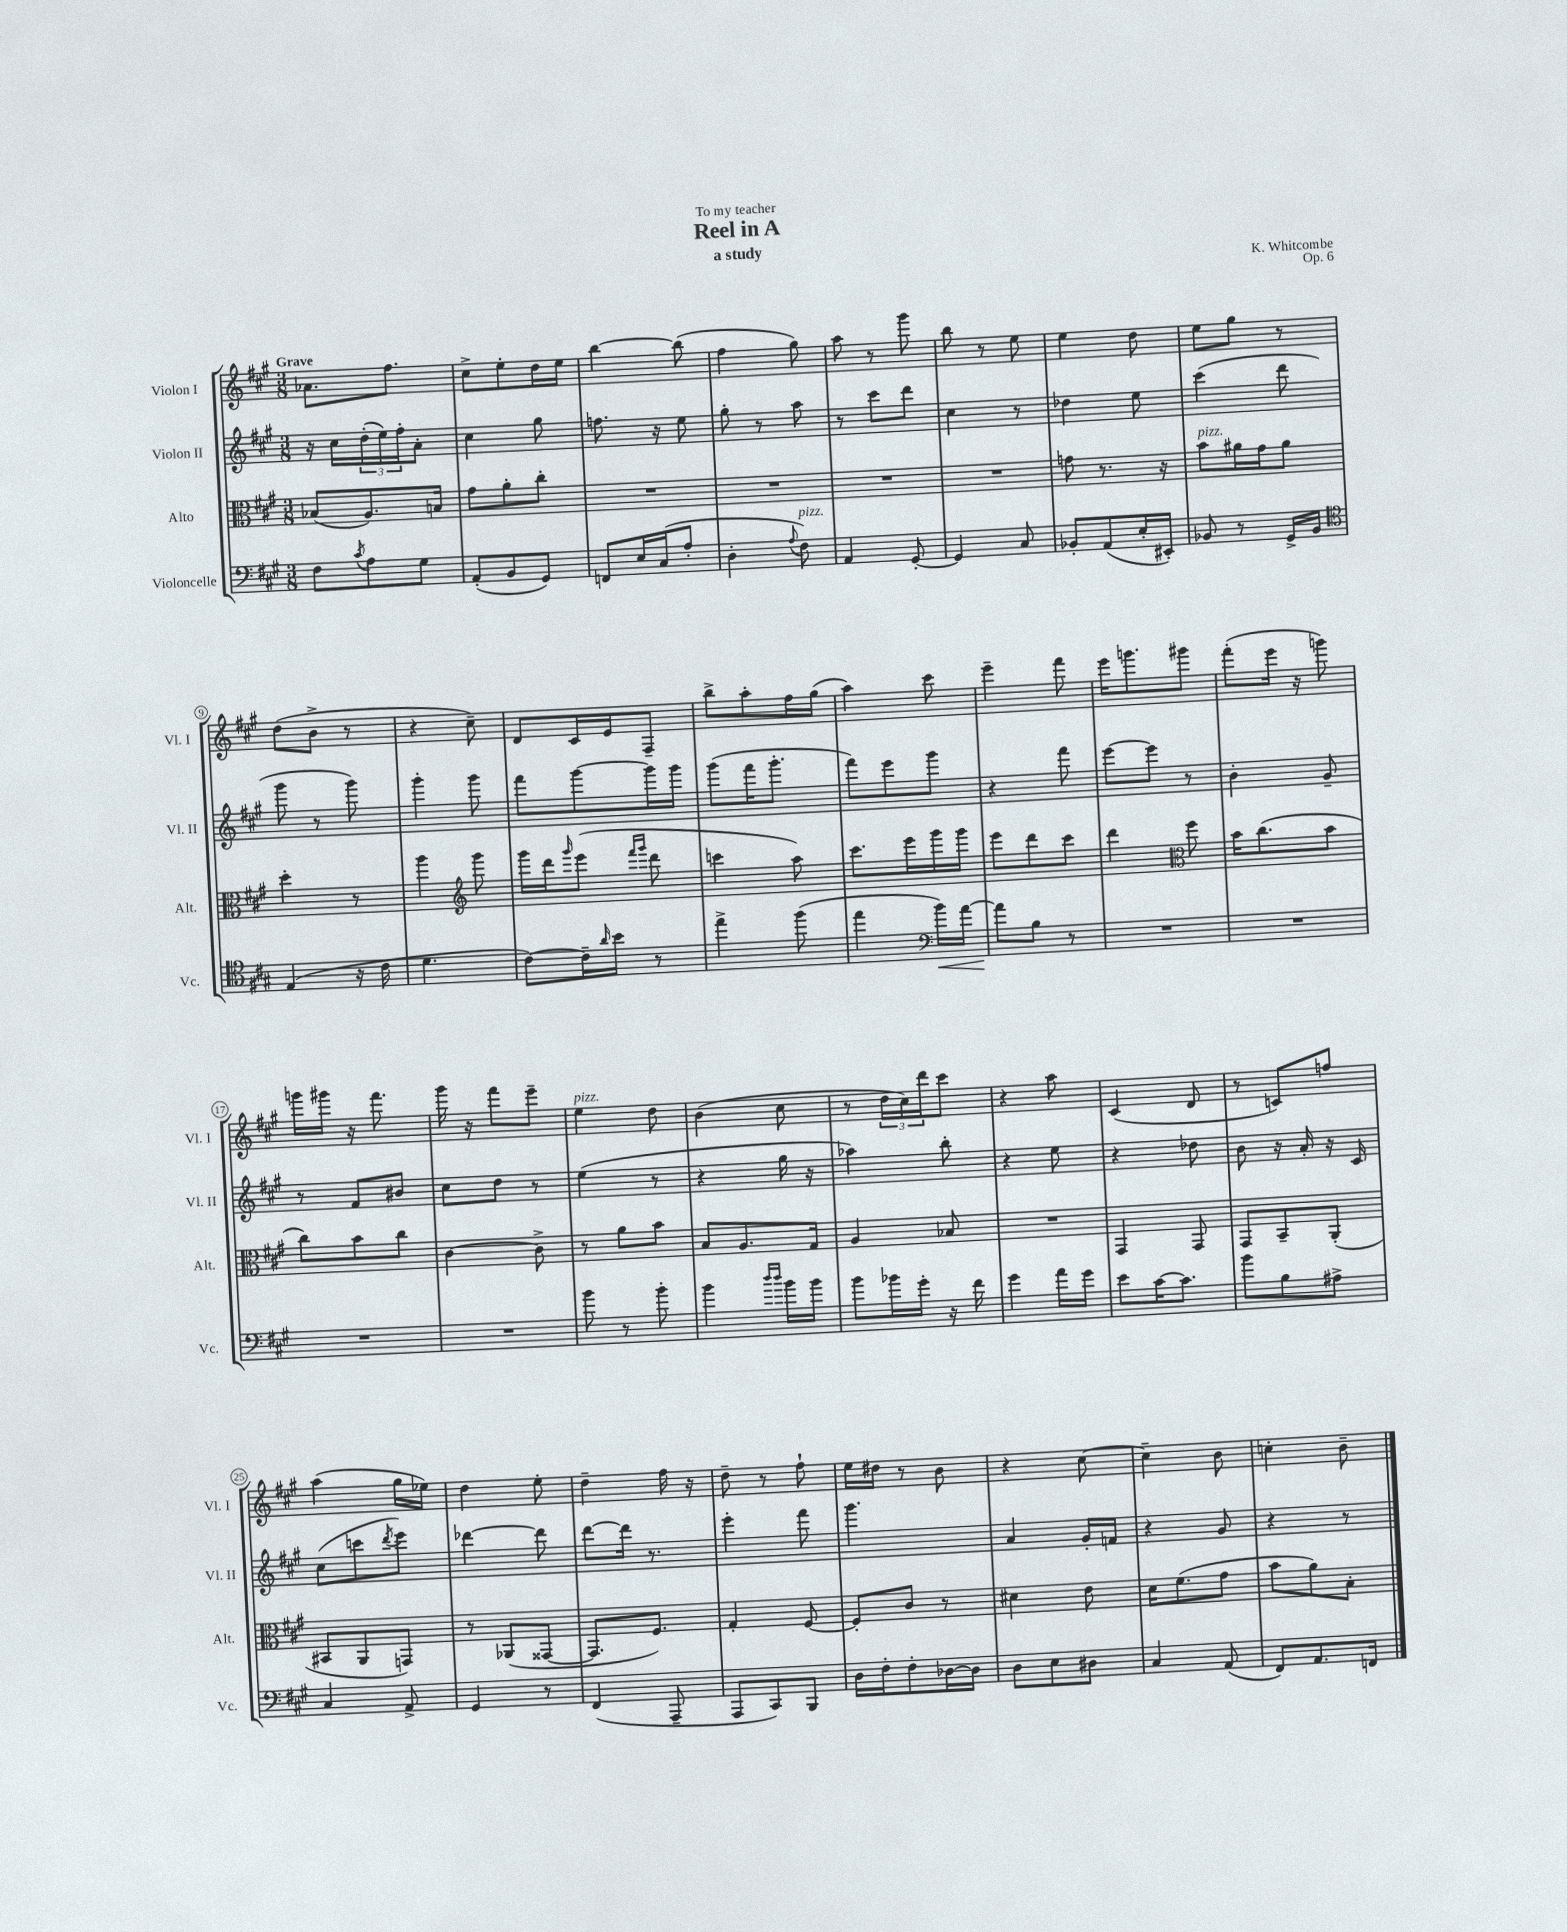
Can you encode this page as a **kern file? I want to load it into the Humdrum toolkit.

**kern	**kern	**kern	**kern
*staff4	*staff3	*staff2	*staff1
*clefF4	*clefC3	*clefG2	*clefG2
*k[f#c#g#]	*k[f#c#g#]	*k[f#c#g#]	*k[f#c#g#]
*M3/8	*M3/8	*M3/8	*M3/8
8F#	(8B-	16r	8.a-
.	.	16cc#	.
8qc#	.	.	.
8A	8.A)	(24dd'	.
.	.	24ee)	.
.	.	.	8.ff#
.	.	24ff#'	.
8G#	.	8a'	.
.	16B	.	.
=	=	=	=
(8AA'	8g#	4cc#	8cc#^
8BB	8a'	.	8ee'
8GG#)	8cc#'	8gg#	16dd
.	.	.	16ee
=	=	=	=
8FF	4.r	8.ff	[4bb
16E	.	.	.
(16C#	.	16r	.
8A'	.	8ee	(8bb]
=	=	=	=
4D'	4.r	8gg#'	4ff#
.	.	8r	.
8qqA	.	.	.
8F#)	.	8aa	8gg#)
=	=	=	=
4AA	4.r	8r	8aa
.	.	8ccc#	8r
[8GG#'	.	8ddd	8ggg#
=	=	=	=
4GG#]	4.r	4cc#	8bb
.	.	.	8r
8C#	.	8r	8ee
=	=	=	=
8BB-'	8g	4dd-	4ee
(8AA	8.r	.	.
16E'	.	8ee	8dd
16EE#')	16r	.	.
=	=	=	=
8BB-	8b	(4ccc#	8ee
8r	16a#	.	8gg#
.	16g#	.	.
16GG#^	8a#	8ddd	8r
16BB-	.	.	.
=	=	=	=
*clefC4	*	*	*
(4E	4dd'	8ggg#	(8dd
.	.	8r	8b^
16r	8r	8ggg#)	8r
16c#	.	.	.
=	=	=	=
4.d	4aa	4ggg#'	4r
*	*clefG2	*	*
.	8ggg#	8ggg#	8cc#~)
=	=	=	=
[8c#)	16ggg#	8fff#	8d
.	16ddd	.	.
.	16qqggg#	.	.
16c#~]	(8eee	[8ggg#	16c#
16qqa	.	.	.
16b	.	.	16e
.	16qqfff#	.	.
.	16qqggg#	.	.
8r	8ddd	16ggg#]	8F#~
.	.	16ggg#	.
=	=	=	=
4ee^	4ccc	(8ggg#	8bb^
.	.	16fff#	8aa'
.	.	8.ggg#'	.
(8ff#	8aa)	.	16ff#
.	.	.	(16gg#
=	=	=	=
4ee	8.ccc#	8fff#)	4aa)
.	.	8eee	.
.	16eee	.	.
*clefF4	*	*	*
16b)	16ggg#	8ggg#	8ccc#
[16a	16ggg#	.	.
=	=	=	=
8a]	8eee	4r	4eee~
8B	8ddd	.	.
8r	8ccc#	8fff#	8fff#
=	=	=	=
4.r	4ddd	[8eee	16eee
.	.	.	8.ggg
.	.	8eee]	.
*	*clefC3	*	*
.	8ff#	8r	8ggg#
=	=	=	=
4.r	16b	4b'	(8fff#'
.	(8.cc#	.	.
.	.	.	16eee
.	.	.	16r
.	8b	8g#~	8ggg)
=	=	=	=
4.r	8cc#)	8r	16ggg
.	.	.	16ggg#
.	8b	8f#	16r
.	.	.	8.fff#
.	8cc#	8b#	.
=	=	=	=
4.r	[4c#	8cc#	16ggg#
.	.	.	16r
.	.	8dd	8fff#
.	8c#^]	8r	8eee~
=	=	=	=
8b	8r	(4ee	4ee
8r	8a	.	.
8b'	8b	8r	8dd
=	=	=	=
4b	8B	4r	(4b
.	8.A	.	.
16qqdd	.	.	.
16qqdd	.	.	.
16b	.	16gg#	8cc#
16b	16G#	16r	.
=	=	=	=
8b	4A	4aa-)	8r
16b-	.	.	24dd
.	.	.	24cc#)
16g#'	.	.	.
.	.	.	24ddd
16r	8B-	8bb'	8ccc#
16f#	.	.	.
=	=	=	=
4g#	4.r	4r	4r
16a	.	8ee	8aa
16g#	.	.	.
=	=	=	=
8e	4GG#	4r	(4c#
[16c#	.	.	.
8.c#]	.	.	.
.	8GG#	8dd-	8d
=	=	=	=
8b	8GG#	8b	8r
8B	8BB~	16r	8c)
.	.	16a'	.
8A#^	(8AA'	16r	8ff
.	.	16c#	.
=	=	=	=
4C#	8BB#	(8cc#	(4aa
.	8AA	8ccc	.
.	.	8qddd	.
8AA^	8GG)	8eee)	16gg#
.	.	.	16ee-)
=	=	=	=
4GG#	8r	[4ddd-	4dd
.	(8AA-	.	.
8r	[8GG##	8ddd-]	8ee'
=	=	=	=
(4FF#	8.GG##]	[8ddd	4dd~
.	.	16ddd]	.
.	8.F#)	8.r	.
8AAA~	.	.	16ff#
.	.	.	16r
=	=	=	=
8AAA	4G#'	4eee'	8dd~
8CC#)	.	.	8r
8BBB	[8F#	8fff#	8ff#`
=	=	=	=
16D	8F#']	4.ggg#	16ee
16F#'	.	.	16dd#
8F#'	8c#	.	8r
[16D-	8r	.	8b
16D-]	.	.	.
=	=	=	=
8D	4d#	4a	4r
8E	.	.	.
8D#	8e	16g#'	[8cc#
.	.	16f	.
=	=	=	=
4C#	16d	4r	4cc#~]
.	(8.f#	.	.
(8AA	8g#	8g#	8b
=	=	=	=
8FF#)	8b	4r	4cc'
8.AA	8a)	.	.
.	8B'	8r	8b~
16FF	.	.	.
==	==	==	==
*-	*-	*-	*-
